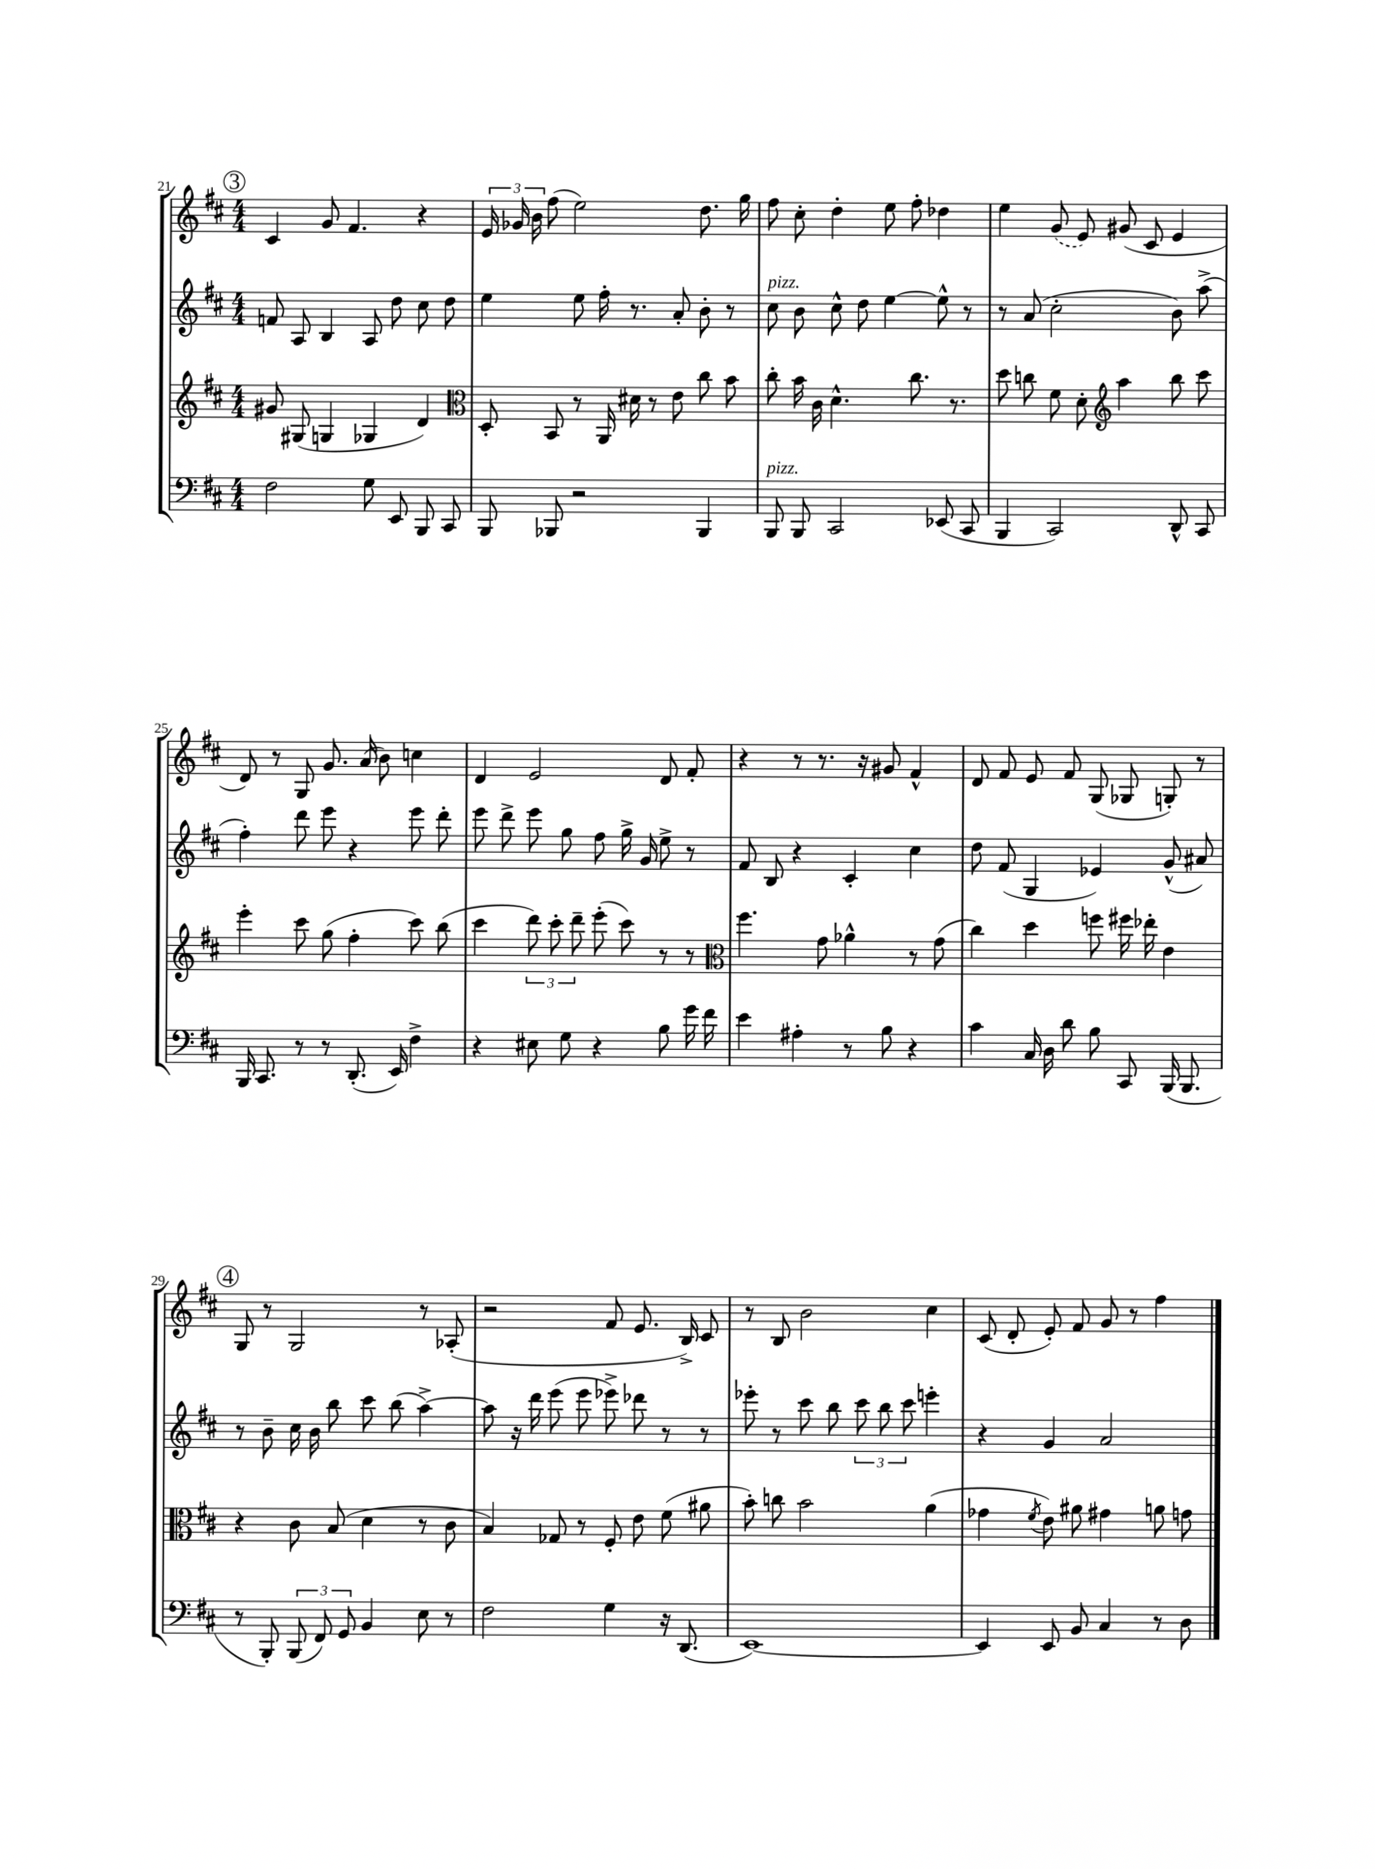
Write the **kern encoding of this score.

**kern	**kern	**kern	**kern
*staff4	*staff3	*staff2	*staff1
*clefF4	*clefG2	*clefG2	*clefG2
*k[f#c#]	*k[f#c#]	*k[f#c#]	*k[f#c#]
*M4/4	*M4/4	*M4/4	*M4/4
2F#	8g#	8f	4c#
.	(8G#	8A	.
.	4G	4B	8g
.	.	.	4.f#
8G	4G-	8A	.
8EE	.	8dd	.
8BBB	4d)	8cc#	4r
8CC#	.	8dd	.
=	=	=	=
*	*clefC3	*	*
8BBB	8D'	4ee	24e
.	.	.	24g-
.	.	.	24b
8BBB-	8BB	.	(8ff#
2r	8r	8ee	2ee)
.	16AA	16ff#'	.
.	16d#	8.r	.
.	8r	.	.
.	8e	8a'	.
4BBB-	8cc#	8b'	8.dd
.	8b	8r	.
.	.	.	16gg
=	=	=	=
8BBB	8cc#'	8cc#	8ff#
8BBB	16b	8b	8cc#'
.	16c#	.	.
2CC#	4.d^^	8cc#^^	4dd'
.	.	8dd	.
.	.	[4ee	8ee
.	8.cc#	.	8ff#'
(8EE-	.	8ee^^]	4dd-
.	8.r	.	.
8CC#	.	8r	.
=	=	=	=
4BBB	8dd	8r	4ee
.	8cc	(8a	.
2CC#)	8f#	2cc#'	(8g
.	8d'	.	8e)
*	*clefG2	*	*
.	4aa	.	(8g#
.	.	.	8c#
8DD^^	8bb	8b)	4e
8CC#	8ccc#	(8aa^	.
=	=	=	=
16BBB	4eee'	4ff#')	8d)
8.CC#	.	.	.
.	.	.	8r
8r	8ccc#	8ddd	8G
8r	(8gg	8eee	8.g
(8.DD'	4ff#'	4r	.
.	.	.	(16a
.	.	.	8b)
16EE)	.	.	.
4F#^	8ccc#)	8eee	4cc
.	(8bb	8ddd'	.
=	=	=	=
4r	4ccc#	8eee	4d
.	.	8ddd^	.
8E#	12ddd)	8eee	2e
.	12ccc#'	.	.
8G	.	8gg	.
.	12ddd~	.	.
4r	(8eee'	8ff#	.
.	8ccc#)	16gg^	.
.	.	16g	.
8B	8r	8ee^	8d
16g	8r	8r	8f#'
16f#	.	.	.
=	=	=	=
*	*clefC3	*	*
4e	4.ff#	8f#	4r
.	.	8B	.
4A#'	.	4r	8r
.	8g	.	8.r
8r	4a-^^	4c#'	.
.	.	.	16r
8B	.	.	8g#
4r	8r	4cc#	4f#^^
.	(8g	.	.
=	=	=	=
4c#	4cc#)	8dd	8d
.	.	(8f#	8f#
16C#	4dd	4G	8e
16D	.	.	.
8d	.	.	8f#
8B	8ff	4e-)	(8G
8CC#	16ff#	.	8G-
.	16ee-'	.	.
(16BBB	4e	(8g^^	8G')
8.BBB	.	.	.
.	.	8a#)	8r
=	=	=	=
8r	4r	8r	8G
8BBB')	.	8b~	8r
(12BBB	8c#	16cc#	2G
.	.	16b	.
12FF#)	.	.	.
.	(8B	8bb	.
12GG	.	.	.
4BB	4d	8ccc#	.
.	.	(8bb	.
8E	8r	[4aa^)	8r
8r	8c#	.	(8A-'
=	=	=	=
2F#	4B)	8aa]	2r
.	.	16r	.
.	.	16ddd	.
.	8G-	(8eee	.
.	8r	8eee	.
4G	8F#'	8eee-^)	8f#
.	8e	8ddd-	8.e
16r	(8f#	8r	.
(8.DD	.	.	16B^)
.	8a#	8r	8c#
=	=	=	=
[1EE)	8b')	8eee-'	8r
.	8cc	8r	8B
.	2b	8ccc#	2b
.	.	8bb	.
.	.	12ccc#	.
.	.	12bb	.
.	.	12ccc#	.
.	(4a	4eee'	4cc#
=	=	=	=
4EE]	4g-	4r	(8c#
.	.	.	8d'
.	8qf#	.	.
8EE	8e)	4g	8e')
8BB	8a#	.	8f#
4C#	4g#	2a	8g
.	.	.	8r
8r	8a	.	4ff#
8D	8g	.	.
==	==	==	==
*-	*-	*-	*-
